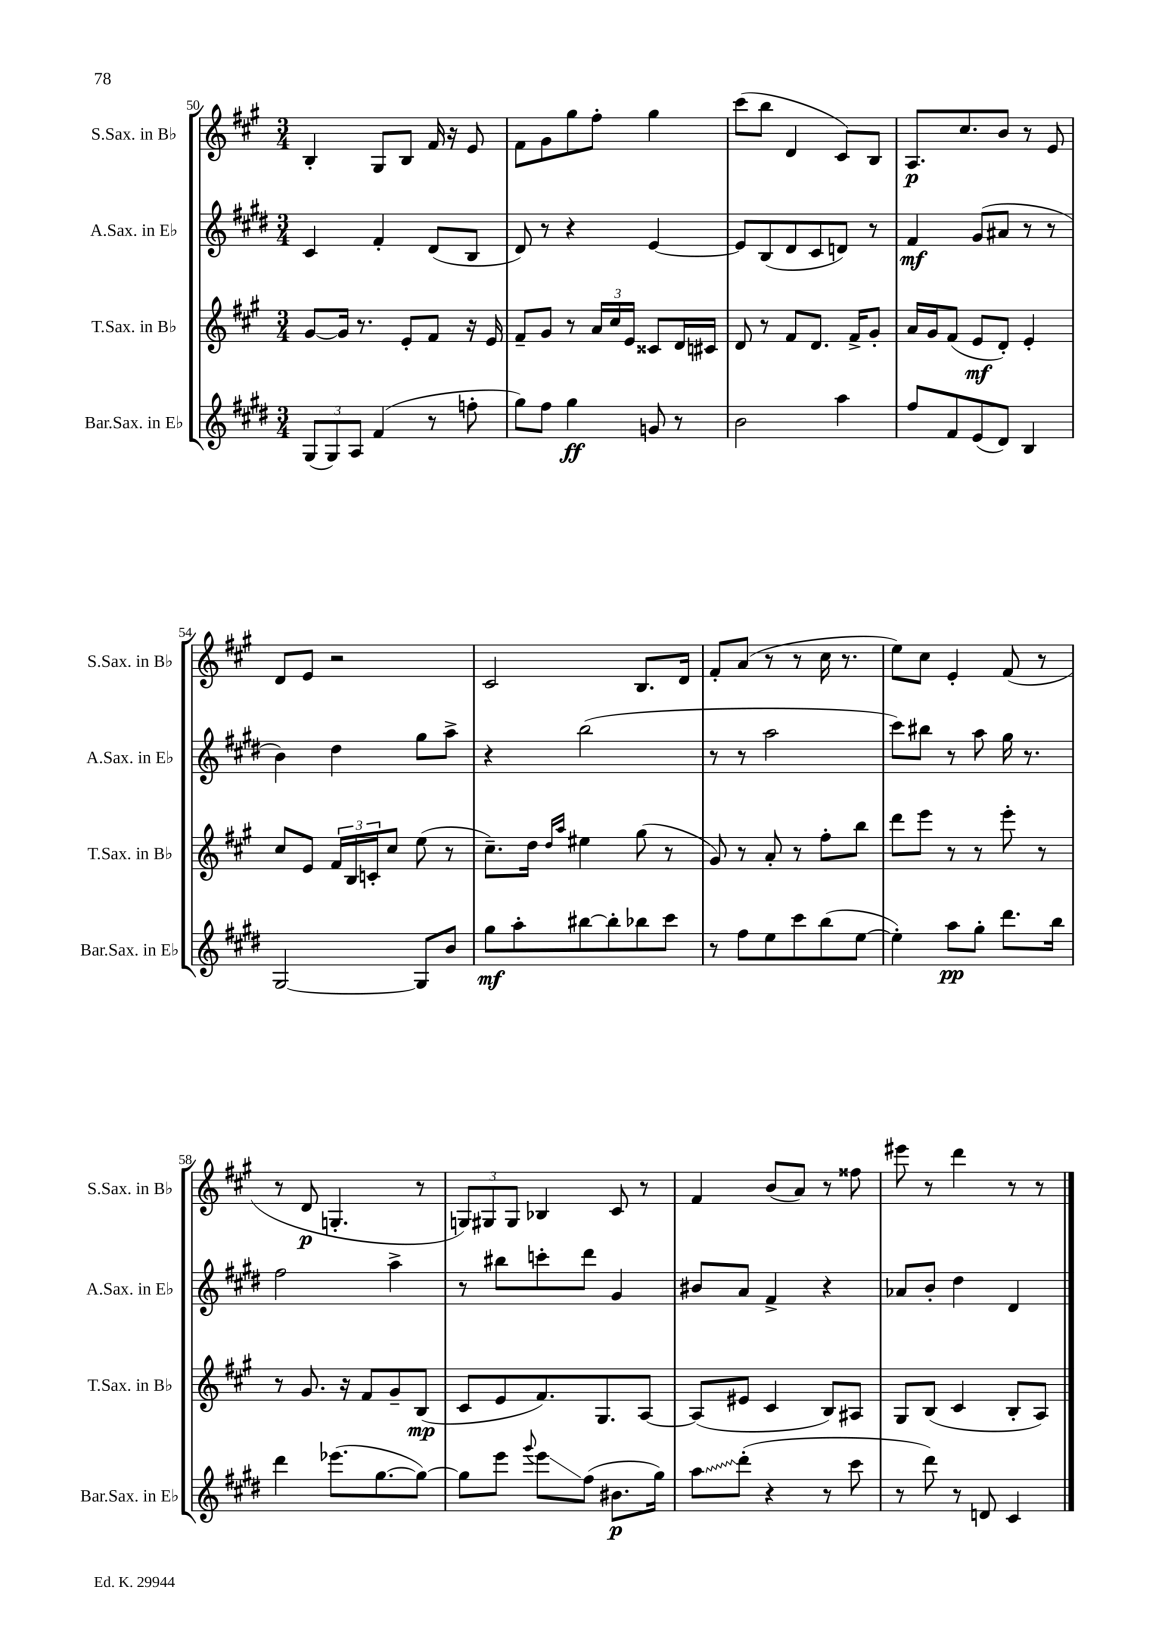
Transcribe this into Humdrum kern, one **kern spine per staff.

**kern	**kern	**kern	**kern
*staff4	*staff3	*staff2	*staff1
*clefG2	*clefG2	*clefG2	*clefG2
*k[f#c#g#d#]	*k[f#c#g#]	*k[f#c#g#d#]	*k[f#c#g#]
*M3/4	*M3/4	*M3/4	*M3/4
(12G#	[8g#	4c#	4B'
12G#)	.	.	.
.	16g#]	.	.
12A	.	.	.
.	8.r	.	.
(4f#	.	4f#'	8G#
.	8e'	.	8B
8r	8f#	(8d#	16f#
.	.	.	16r
8ff'	16r	8B	8e
.	16e	.	.
=	=	=	=
8gg#)	8f#~	8d#)	8f#
8ff#	8g#	8r	8g#
4gg#	8r	4r	8gg#
.	24a	.	8ff#'
.	24cc#	.	.
.	24e	.	.
8g	8c##	[4e	4gg#
8r	16d	.	.
.	16c#	.	.
=	=	=	=
2b	8d	8e]	(8ccc#
.	8r	(8B	8bb
.	8f#	8d#	4d
.	8.d	8c#	.
4aa	.	8d)	8c#)
.	16f#^	.	.
.	8g#'	8r	8B
=	=	=	=
8ff#	16a	4f#	8.A
.	16g#	.	.
8f#	(8f#	.	.
.	.	.	8.cc#
(8e	8e	(8g#	.
8d#)	8d')	8a#	8b
4B	4e'	8r	8r
.	.	8r	8e
=	=	=	=
[2G#	8cc#	4b)	8d
.	8e	.	8e
.	24f#	4dd#	2r
.	24B	.	.
.	24c'	.	.
.	8cc#	.	.
8G#]	(8ee	8gg#	.
8b	8r	8aa^	.
=	=	=	=
8gg#	8.cc#~)	4r	2c#
8aa'	.	.	.
.	16dd	.	.
.	16qqdd	.	.
.	16qqaa	.	.
[8bb#	4ee#	(2bb	.
8bb#']	.	.	.
8bb-	(8gg#	.	8.B
8ccc#	8r	.	.
.	.	.	16d
=	=	=	=
8r	8g#)	8r	8f#'
8ff#	8r	8r	(8a
8ee	8a'	2aa	8r
8ccc#	8r	.	8r
(8bb	8ff#'	.	16cc#
.	.	.	8.r
[8ee	8bb	.	.
=	=	=	=
4ee'])	8ddd	8ccc#)	8ee)
.	8eee	8bb#	8cc#
8aa	8r	8r	4e'
8gg#'	8r	8aa	.
8.ddd#	8eee'	16gg#	(8f#
.	.	8.r	.
.	8r	.	8r
16bb	.	.	.
=	=	=	=
4ddd#	8r	2ff#	8r
.	8.g#	.	8d
(8.eee-	.	.	4.G'
.	16r	.	.
.	8f#	.	.
[8.gg#	.	.	.
.	8g#~	4aa^	.
8gg#_)	(8B	.	8r
=	=	=	=
8gg#]	8c#	8r	12G)
.	.	.	12G#
8eee	8e	8bb#	.
.	.	.	12G#
8qqggg#	.	.	.
8eee	8.f#)	8ccc'	4B-
(8ff#	.	8ddd#	.
.	8.G#	.	.
8.b#	.	4g#	8c#
.	[8A	.	8r
16gg#)	.	.	.
=	=	=	=
8aa	(8A]	8b#	4f#
(8ddd#'	8e#	8a	.
4r	4c#	4f#^	(8b
.	.	.	8a)
8r	8B)	4r	8r
8ccc#	8A#	.	8ff##
=	=	=	=
8r	8G#	8a-	8eee#
8ddd#)	(8B	8b'	8r
8r	4c#	4dd#	4ddd
8d	.	.	.
4c#	8B'	4d#	8r
.	8A)	.	8r
==	==	==	==
*-	*-	*-	*-
